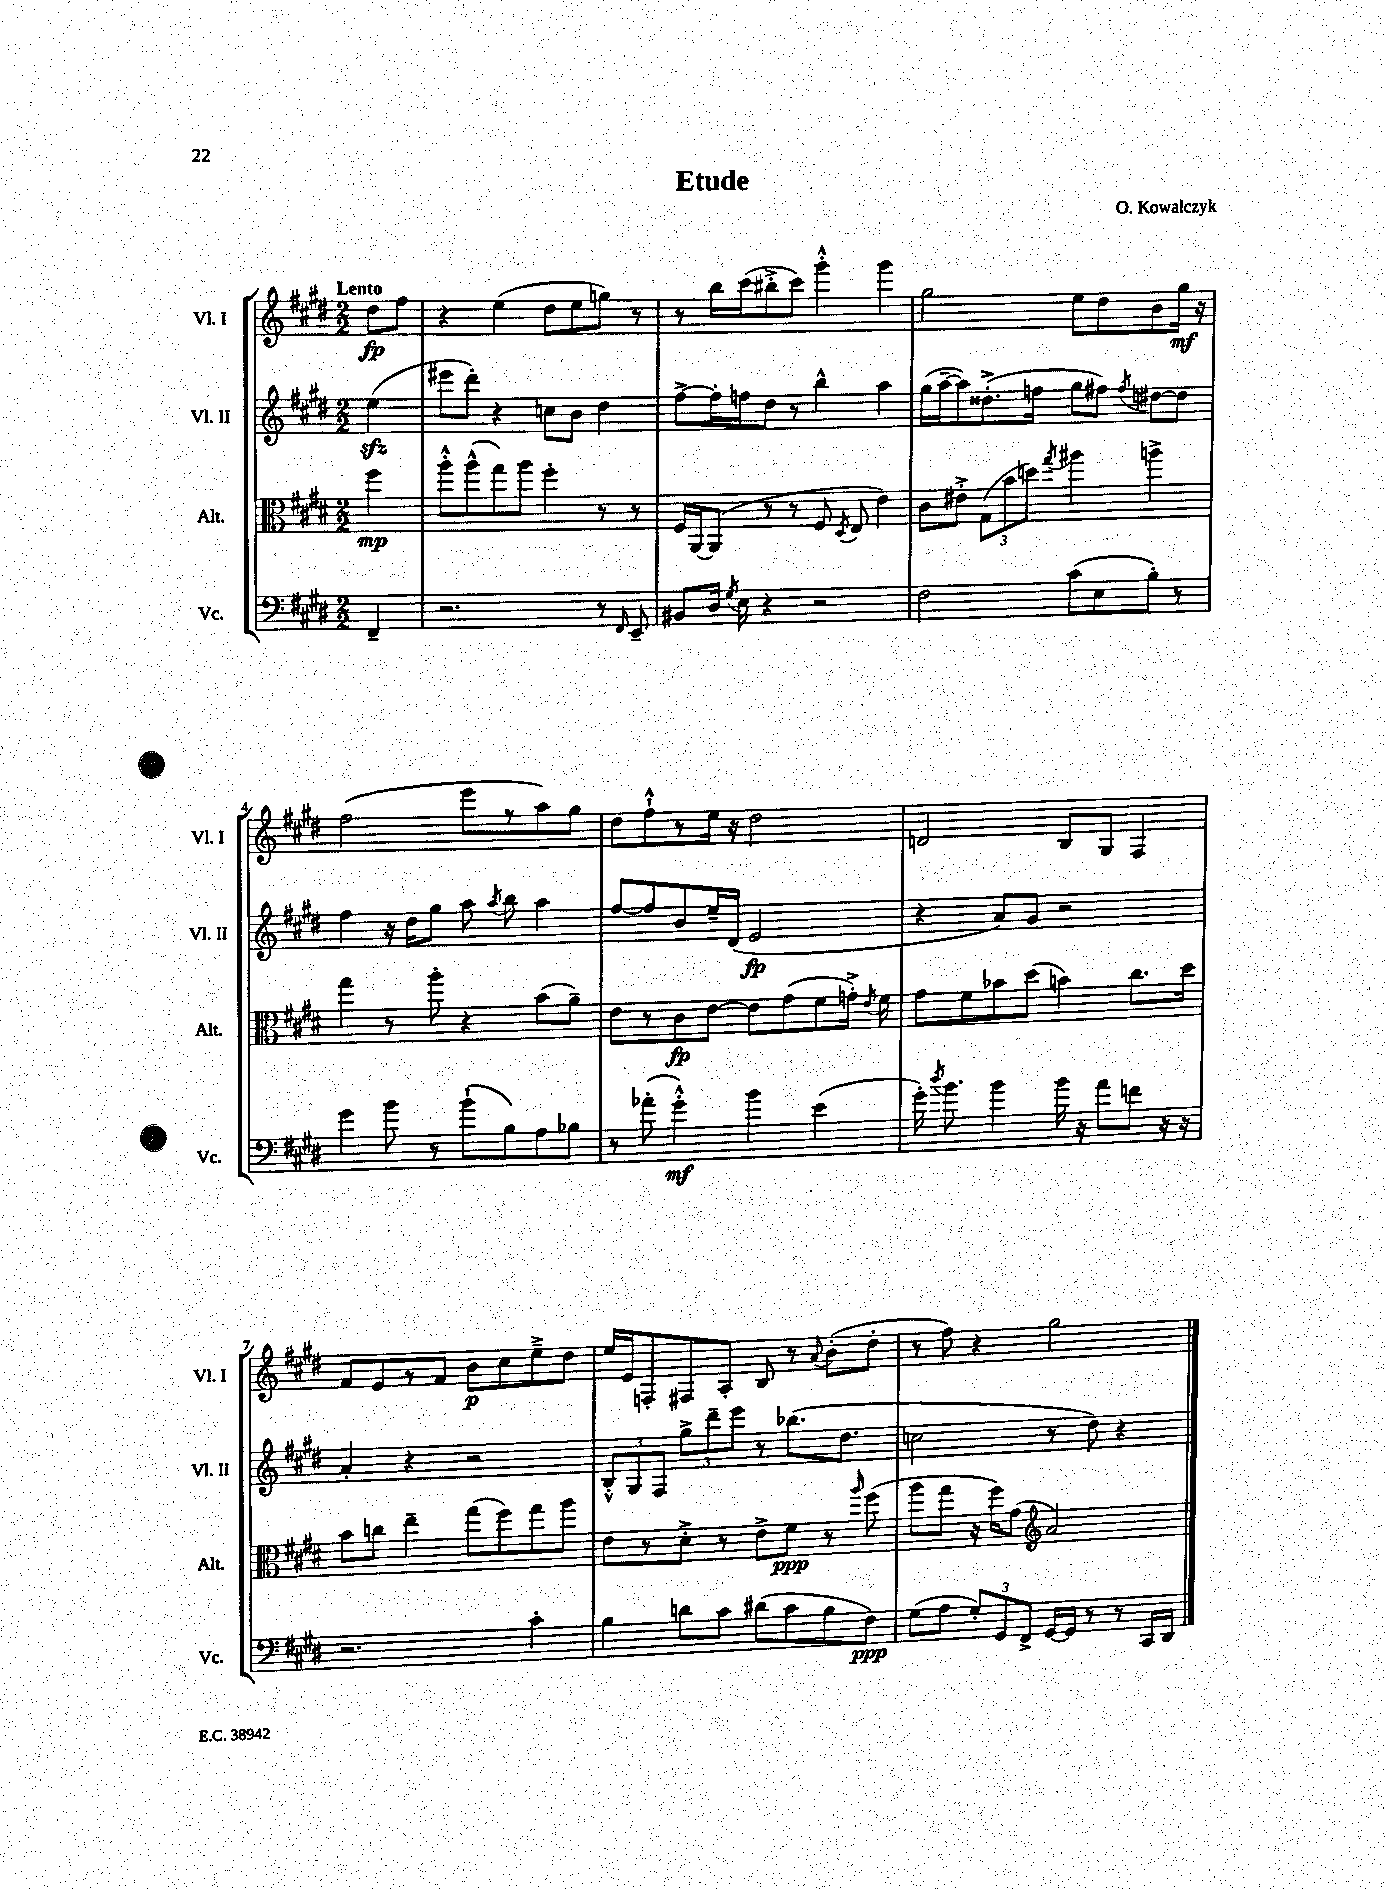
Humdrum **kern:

**kern	**dynam	**kern	**dynam	**kern	**dynam	**kern	**dynam
*part4	*part4	*part3	*part3	*part2	*part2	*part1	*part1
*staff4	*staff4	*staff3	*staff3	*staff2	*staff2	*staff1	*staff1
*I"Vc.	*	*I"Alt.	*	*I"Vl. II	*	*I"Vl. I	*
*I'Vc.	*	*I'Alt.	*	*I'Vl. II	*	*I'Vl. I	*
*clefF4	*	*clefC3	*	*clefG2	*	*clefG2	*
*k[f#c#g#d#]	*	*k[f#c#g#d#]	*	*k[f#c#g#d#]	*	*k[f#c#g#d#]	*
*M2/2	*	*M2/2	*	*M2/2	*	*M2/2	*
=	=	=	=	=	=	=	=
!	!	!	!	!	!	!LO:TX:a:B:t=Lento	!
4FF#~/	.	4ff#\	mp	(4eezz\	.	8dd#\L	fp
.	.	.	.	.	.	8ff#\J	.
=1	=1	=1	=1	=1	=1	=1	=1
2.r	.	8aa'^^\L	.	8eee#X\L	.	4r	.
.	.	(8aa^^\	.	8ddd#'\J)	.	.	.
.	.	8gg#\)	.	4r	.	(4ee\	.
.	.	8aa\J	.	.	.	.	.
.	.	4ff#'\	.	8ccn\L	.	8dd#\L	.
.	.	.	.	8b\J	.	8ee\	.
8r	.	8r	.	4dd#\	.	8ggn\J)	.
16qqFF#/	.	.	.	.	.	.	.
8EE~/	.	8r	.	.	.	8r	.
=2	=2	=2	=2	=2	=2	=2	=2
8BB#X/L	.	16F#/LL	.	[8ff#^\L	.	8r	.
.	.	[16AA/J	.	.	.	.	.
16D#/Jk	.	(8AA/J]	.	16ff#'\L]	.	16bb\LL	.
8qG#/	.	.	.	.	.	.	.
16E\	.	.	.	16ffn\J	.	(16ccc#\J	.
4r	.	8r	.	8dd#\J	.	8bb#X'^\	.
.	.	8r	.	8r	.	8ccc#\J)	.
2r	.	8F#/	.	4bb^^\	.	4ggg#'^^\	.
.	.	8qD#/	.	.	.	.	.
.	.	8E/	.	.	.	.	.
.	.	4e\)	.	4aa\	.	4ggg#\	.
=3	=3	=3	=3	=3	=3	=3	=3
2F#\	.	8c#\L	.	(16gg#\LL	.	2gg#\	.
.	.	.	.	[16aa~\J	.	.	.
.	.	8e#X'^\J	.	8aa\])	.	.	.
.	.	(12G#\L	.	(8.dd##X'^\	.	.	.
.	.	12b\	.	.	.	.	.
.	.	12ddn\J)	.	.	.	.	.
.	.	.	.	16ffn\Jk	.	.	.
.	.	8qgg#/	.	.	.	.	.
(8c#\L	.	4aa#X\	.	8gg#\L	.	8ee\L	.
8E\	.	.	.	8ff#X\J)	.	8dd#\	.
.	.	.	.	8qff#/	.	.	.
8B'\J)	.	4aan^\	.	[8dd#X\L	.	8b\	.
8r	.	.	.	8dd#\J]	.	16gg#\Jk	mf
.	.	.	.	.	.	16r	.
!!LO:LB:g=z
=4	=4	=4	=4	=4	=4	=4	=4
4g#\	.	4gg#\	.	4ff#\	.	(2ff#\	.
8b\	.	8r	.	16r	.	.	.
.	.	.	.	16dd#\KL	.	.	.
8r	.	8aa'\	.	8gg#\J	.	.	.
(8b`\L	.	4r	.	8aa\	.	8eee\L	.
.	.	.	.	8qaa/	.	.	.
8B\)	.	.	.	8bb\	.	8r	.
8A\	.	(8b\L	.	4aa\	.	8aa\)	.
8B-X\J	.	8a~\J)	.	.	.	8gg#\J	.
=5	=5	=5	=5	=5	=5	=5	=5
8r	.	8e\L	.	[8ff#/L	.	8dd#\L	.
(8a-X'\	.	8r	.	8ff#/]	.	8ff#`^^\	.
4g#'^^\)	mf	8c#\	fp	8b/	.	8r	.
.	.	[8e\J	.	16ee~/L	.	16ee\Jk	.
.	.	.	.	(16d#/JJ	.	16r	.
4b\	.	8e\L]	.	2e/	fp	2dd#\	.
.	.	(8g#\	.	.	.	.	.
(4e\	.	8f#\	.	.	.	.	.
.	.	16gn'^\Jk)	.	.	.	.	.
.	.	8qe/	.	.	.	.	.
.	.	16f#\	.	.	.	.	.
=6	=6	=6	=6	=6	=6	=6	=6
16g#'\)	.	8g#\L	.	4r	.	2dn/	.
8qdd#/	.	.	.	.	.	.	.
8.b\	.	.	.	.	.	.	.
.	.	8f#\	.	.	.	.	.
4b\	.	8b-X\	.	8a/L)	.	.	.
.	.	(8dd#\J	.	8g#/J	.	.	.
16b\	.	4bn\)	.	2r	.	8B/L	.
16r	.	.	.	.	.	.	.
8a\L	.	.	.	.	.	8G#/J	.
8fn\J	.	8.cc#\L	.	.	.	4F#/	.
16r	.	.	.	.	.	.	.
16r	.	16dd#\Jk	.	.	.	.	.
!!LO:LB:g=z
=7	=7	=7	=7	=7	=7	=7	=7
2.r	.	8b\L	.	4a'/	.	8f#/L	.
.	.	8ccn\J	.	.	.	8e/	.
.	.	4ee~\	.	4r	.	8r	.
.	.	.	.	.	.	8f#/J	.
.	.	(8gg#\L	.	2r	.	8b\L	p
.	.	8ff#\)	.	.	.	8cc#\	.
4c#'\	.	8gg#\	.	.	.	8ee~^\	.
.	.	8aa\J	.	.	.	8dd#\J	.
=8	=8	=8	=8	=8	=8	=8	=8
4B\	.	8e\L	.	12B'^^/L	.	16ee/LL	.
.	.	.	.	.	.	16e/J	.
.	.	.	.	12G#/	.	.	.
.	.	8r	.	.	.	8Fn'/	.
.	.	.	.	12F#/J	.	.	.
8dn\L	.	8d#'^\J	.	12gg#^\L	.	8F#X/	.
.	.	.	.	12ddd#~\	.	.	.
8c#\J	.	8r	.	.	.	8A'/J	.
.	.	.	.	12eee\J	.	.	.
(8d#X\L	.	8e^\L	.	8r	.	8B/	.
8c#\	.	8f#\J	ppp	(8.bb-X\L	.	8r	.
.	.	.	.	.	.	8qqa/	.
8B\	.	8r	.	.	.	(8b'\L	.
.	.	.	.	8.dd#\J	.	.	.
.	.	16qqaa/	.	.	.	.	.
8F#\J)	ppp	(8ff#\	.	.	.	8dd#'\J	.
=9	=9	=9	=9	=9	=9	=9	=9
(8G#\L	.	8aa\L	.	2ccn\	.	8r	.
8A\J	.	8gg#\J	.	.	.	8ff#\)	.
12G#'/L)	.	16r	.	.	.	4r	.
.	.	16ff#\KL)	.	.	.	.	.
12GG#/	.	.	.	.	.	.	.
.	.	(8g#\J	.	.	.	.	.
12FF#^/J	.	.	.	.	.	.	.
*	*	*clefG2	*	*	*	*	*
[16GG#/LL	.	2a/)	.	8r	.	2gg#\	.
16GG#/JJ]	.	.	.	.	.	.	.
8r	.	.	.	8dd#\)	.	.	.
8r	.	.	.	4r	.	.	.
16CC#/LL	.	.	.	.	.	.	.
16DD#/JJ	.	.	.	.	.	.	.
==	==	==	==	==	==	==	==
*-	*-	*-	*-	*-	*-	*-	*-
